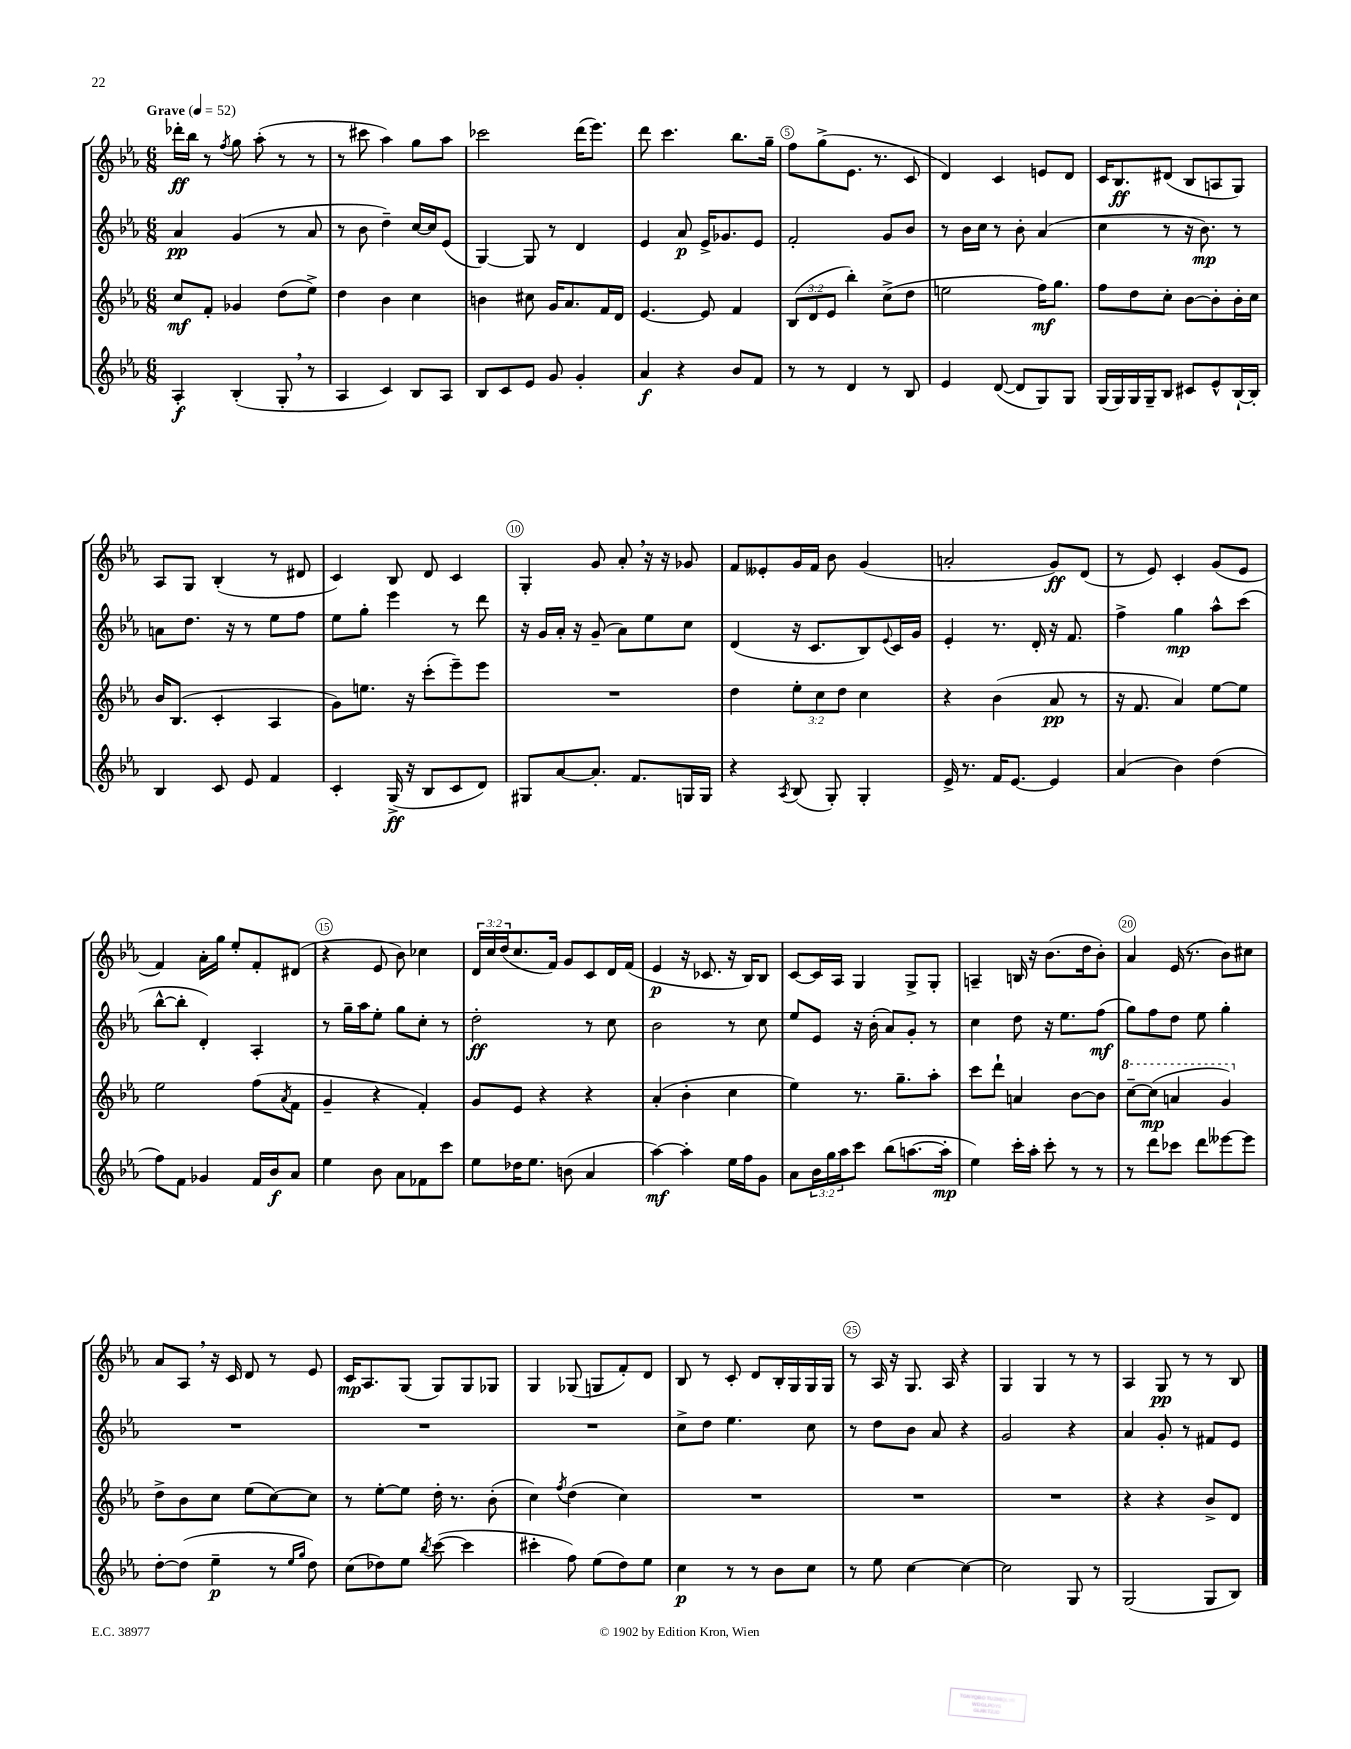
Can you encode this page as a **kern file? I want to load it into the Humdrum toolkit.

**kern	**kern	**kern	**kern
*staff4	*staff3	*staff2	*staff1
*clefG2	*clefG2	*clefG2	*clefG2
*k[b-e-a-]	*k[b-e-a-]	*k[b-e-a-]	*k[b-e-a-]
*M6/8	*M6/8	*M6/8	*M6/8
*MM52	*MM52	*MM52	*MM52
4A-'/	8cc/L	4a-/	16ddd-'\LL
.	.	.	16bb-\JJ
.	8f'/J	.	8r
.	.	.	8qff/
(4B-'/	4g-/	(4g/	8gg\
.	.	.	(8aa-'\
8G'/	(8dd\L	8r	8r
8r	8ee-^\J)	8a-/	8r
=	=	=	=
4A-/	4dd\	8r	8r
.	.	8b-\	8ccc#\
4c/)	4b-\	4dd~\)	4aa-\)
8B-/L	4cc\	[16cc/LL	8gg\L
.	.	16cc/]J	.
8A-/J	.	(8e-/J	8aa-\J
=	=	=	=
8B-/L	4b\	[4G/)	2ccc-\
8c/	.	.	.
8e-/J	8cc#\	8G/]	.
8g/	16g/LK	8r	.
.	8.a-/	.	.
4g'/	.	4d/	(16ddd\LK
.	.	.	8.eee-\J)
.	16f/L	.	.
.	16d/JJ	.	.
=	=	=	=
4a-/	[4.e-/	4e-/	8ddd\
.	.	.	4.ccc\
4r	.	8a-/	.
.	8e-/]	16e-^/LK	.
.	.	8.g-/	.
8b-/L	4f/	.	8.bb-\L
8f/J	.	8e-/J	.
.	.	.	16gg~\Jk
=	=	=	=
8r	(12B-/L	2f'/	8ff\L
.	12d/	.	.
8r	.	.	(8gg^\
.	12e-/J	.	.
4d/	4bb-'\)	.	8.e-\J
.	.	.	8.r
8r	(8cc^\L	8g/L	.
8B-/	8dd\J	8b-/J	8c/
=	=	=	=
4e-/	2ee\	8r	4d/)
.	.	16b-\LL	.
.	.	16cc\JJ	.
([8d/	.	8r	4c/
8d/]L	.	8b-'\	.
8G/)	16ff\LK)	(4a-/	8e/L
.	8.gg\J	.	.
8G/J	.	.	8d/J
=	=	=	=
(16G/LL	8ff\L	4cc\	16c/LK
16G/)	.	.	8.B-/
16G/	8dd\	.	.
16G~/J	.	.	.
8B-/J	8cc'\J	8r	(8d#/J
8c#/L	[8b-\L	16r	8B-/L
.	.	8.b-\)	.
8e-^^/	8b-'\]	.	8A/
[16B-`/L	16b-'\L	8r	8G/J)
16B-'/]JJ	16cc\JJ	.	.
=	=	=	=
4B-/	16b-/LK	8a\L	8A-/L
.	(8.B-/J	.	.
.	.	8.dd\J	8G/J
8c/	4c'/	.	(4B-'/
.	.	16r	.
8e-/	.	8r	.
4f/	4A-/	8ee-\L	8r
.	.	8ff\J	8d#/
=	=	=	=
4c'/	8g\L)	8ee-\L	4c/)
.	8.ee\J	8gg'\J	.
(16G^/	.	4eee-\	8B-/
16r	16r	.	.
8B-/L	(8ccc'\L	.	8d/
8c/	8eee-~\)	8r	4c/
8d/J)	8eee-\J	8ddd\	.
=	=	=	=
8G#/L	2.r	16r	4G'/
.	.	16g/LL	.
[8a-/	.	16a-'/JJ	.
.	.	16r	.
8.a-'/]J	.	(8g~/	8g/
.	.	8a-\L)	8a-'/
8.f/L	.	.	.
.	.	8ee-\	16r
.	.	.	16r
16G/L	.	8cc\J	8g-/
16G/JJ	.	.	.
=	=	=	=
4r	4dd\	(4d/	8f/L
.	.	.	8e--'/
8qA-/	.	.	.
(8B-/	12ee-'\L	16r	16g/L
.	.	8.c/L	16f/JJ
.	12cc\	.	.
8G'/)	.	.	8b-\
.	12dd\J	.	.
4G'/	4cc\	8B-/)	(4g/
.	.	8qqe-/	.
.	.	16c/L	.
.	.	16g/JJ	.
=	=	=	=
16e-^/	4r	4e-'/	2a'/
8.r	.	.	.
16f/LK	(4b-\	8.r	.
[8.e-/J	.	.	.
.	.	16d'/	.
4e-/]	8a-/	16r	8g/L)
.	.	8.f/	.
.	8r	.	(8d/J
=	=	=	=
(4a-/	16r	4ff^\	8r
.	8.f/	.	.
.	.	.	8e-/)
4b-\)	4a-/)	4gg\	4c'/
(4dd\	[8ee-\L	8aa-^^\L	(8g/L
.	8ee-\]J	(8ccc\J	8e-/J
=	=	=	=
8ff\L)	2ee-\	[8bb-^^\L	4f/)
8f\J	.	8bb-'\]J	.
4g-/	.	4d'/)	16a-'\LL
.	.	.	16gg\JJ
.	.	.	8ee-'/L
16f/LL	(8ff\L	4A-'/	8f'/
16b-/J	.	.	.
.	8qa-/	.	.
8a-/J	8f\J	.	(8d#/J
=	=	=	=
4ee-\	4g~/	8r	4r
.	.	16gg~\LL	.
.	.	16aa-\J	.
8b-\	4r	8ee-'\J	8e-/
8a-\L	.	8gg\L	8b-\)
8f-\	4f'/)	8cc'\J	4cc-\
8ccc\J	.	8r	.
=	=	=	=
8ee-\L	8g/L	2dd'\	24d/LL
.	.	.	24cc/
.	.	.	(24dd/J
16dd-\K	8e-/J	.	8.cc/
8.ee-\J	.	.	.
.	4r	.	.
.	.	.	16f/Jk)
(8b\	.	.	8g/L
4a-/	4r	8r	8c/
.	.	8cc\	16d/L
.	.	.	(16f/JJ
=	=	=	=
[4aa-\)	(4a-'/	2b-\	4e-/
4aa-'\]	4b-'\	.	16r
.	.	.	8.c-/
16ee-\LL	4cc\	8r	16r
16ff\J	.	.	16B-/LK)
8g\J	.	8cc\	8B-/J
=	=	=	=
8a-\L	4ee-\)	8ee-/L	[8c/L
24b-\L	.	8e-/J	16c/]L
24gg\	.	.	.
.	.	.	16A-/JJ
24aa-\J	.	.	.
8ccc\J	8.r	16r	4G/
.	.	(16b-'\	.
(8bb-\L	.	8a-/L)	.
.	8.gg~\L	.	.
[8.aa\	.	8g'/J	8G^/L
.	8aa-'\J	8r	8G'/J
16aa'\]Jk	.	.	.
=	=	=	=
4ee-\)	8ccc\L	4cc\	4A~/
.	8ddd`\J	.	.
16ccc'\LL	4a/	8dd\	16B/
16aa-'\JJ	.	.	16r
8ccc'\	.	16r	(8.b-\L
.	.	8.ee-\L	.
8r	[8b-\L	.	.
.	.	.	16dd\k
8r	8b-\]J	(8ff\J	8b-'\J)
=	=	=	=
8r	[8ccc~\L	8gg\L)	4a-/
8ddd\L	(8ccc\]J	8ff\	.
8ccc-\J	4aa/	8dd\J	(16e-/
.	.	.	8.r
8ddd\L	.	8ee-\	.
[8eee--\	4gg/)	4gg'\	8b-\L)
8eee--\]J	.	.	8cc#\J
=	=	=	=
[8dd'\L	8dd^\L	2.r	8a-/L
(8dd\]J	8b-\	.	8A-/J
4ee-~\	8cc\J	.	16r
.	.	.	16c/
.	(8ee-\L	.	8d/
8r	[8cc\)	.	8r
16qqee-/LL	.	.	.
16qqgg/JJ	.	.	.
8dd\)	8cc\]J	.	8e-/
=	=	=	=
(8cc\L	8r	2.r	16c/LK
.	.	.	8.A-/
8dd-\)	[8ee-'\L	.	.
8ee-\J	8ee-\]J	.	(8G/J
8qbb-/	.	.	.
([8ccc\	16dd'\	.	8G/L)
.	8.r	.	.
4ccc\]	.	.	8G/
.	(8b-'\	.	8G-/J
=	=	=	=
4ccc#'\	4cc\)	2.r	4G/
.	8qff/	.	.
8ff\)	(4dd\	.	(8G-/
(8ee-\L	.	.	8G/L
8dd\)	4cc\)	.	8f'/)
8ee-\J	.	.	8d/J
=	=	=	=
4cc\	2.r	8cc^\L	8B-/
.	.	8dd\J	8r
8r	.	4.ee-\	8c'/
8r	.	.	8d/L
8b-\L	.	.	16B-'/L
.	.	.	16G/
8cc\J	.	8cc\	16G/
.	.	.	16G/JJ
=	=	=	=
8r	2.r	8r	8r
8ee-\	.	8dd\L	16A-/
.	.	.	16r
[4cc\	.	8b-\J	8.G/
.	.	8a-/	.
.	.	.	16A-/
4cc\_	.	4r	4r
=	=	=	=
2cc\]	2.r	2g/	4G/
.	.	.	4G/
8G/	.	4r	8r
8r	.	.	8r
=	=	=	=
(2G/	4r	4a-/	4A-/
.	4r	8g'/	8G/
.	.	8r	8r
8G/L	8b-^/L	8f#/L	8r
8B-/J)	8d/J	8e-/J	8B-/
==	==	==	==
*-	*-	*-	*-
